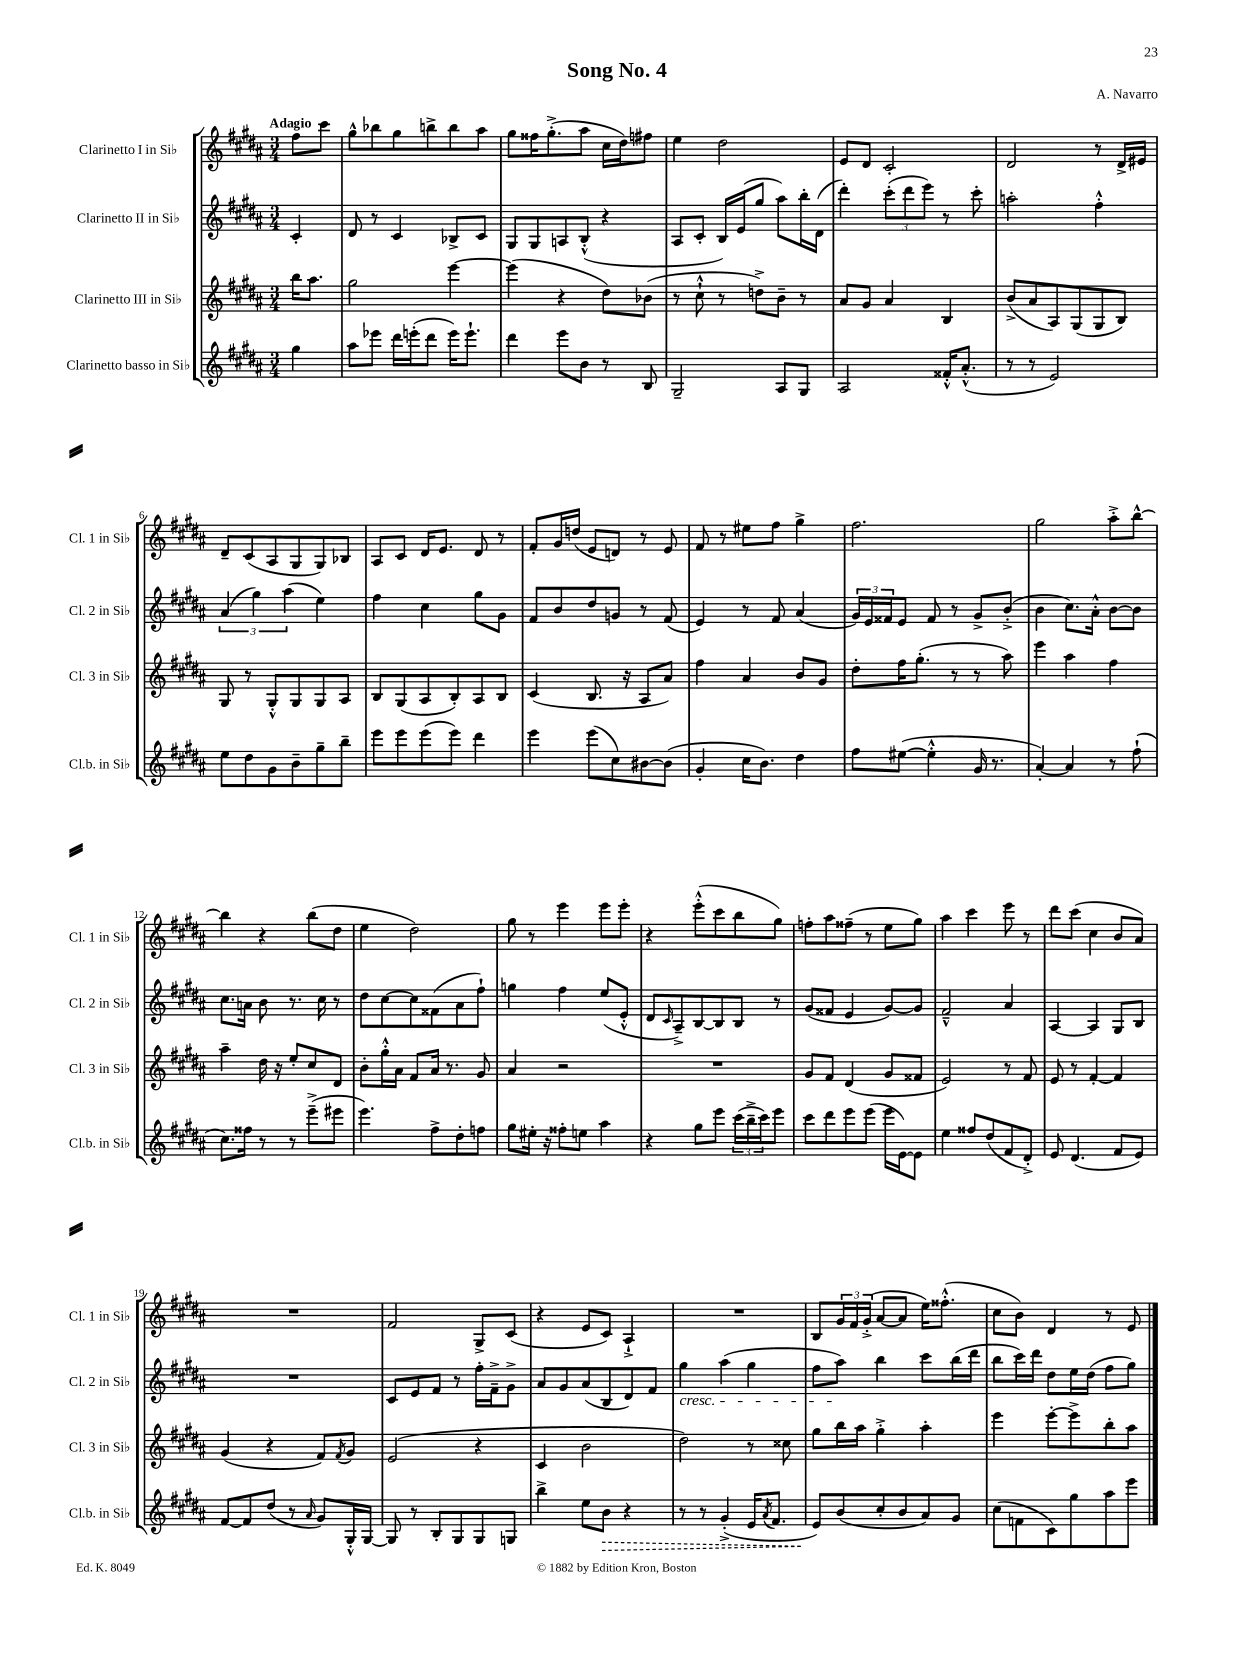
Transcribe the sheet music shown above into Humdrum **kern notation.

**kern	**dynam	**kern	**kern	**kern
*part4	*part4	*part3	*part2	*part1
*staff4	*staff4	*staff3	*staff2	*staff1
*I"Clarinetto basso in Si♭	*	*I"Clarinetto III in Si♭	*I"Clarinetto II in Si♭	*I"Clarinetto I in Si♭
*I'Cl.b. in Si♭	*	*I'Cl. 3 in Si♭	*I'Cl. 2 in Si♭	*I'Cl. 1 in Si♭
*clefG2	*	*clefG2	*clefG2	*clefG2
*k[f#c#g#d#a#]	*	*k[f#c#g#d#a#]	*k[f#c#g#d#a#]	*k[f#c#g#d#a#]
*M3/4	*	*M3/4	*M3/4	*M3/4
=	=	=	=	=
!	!	!	!	!LO:TX:a:B:t=Adagio
4gg#\	.	16bb\KL	4c#'/	8ff#\L
.	.	8.aa#\J	.	.
.	.	.	.	8ccc#\J
=1	=1	=1	=1	=1
8aa#\L	.	2gg#\	8d#/	8gg#^^\L
8eee-X\J	.	.	8r	8bb-X\
16ddd#\LL	.	.	4c#/	8gg#\
(16eeen'\J	.	.	.	.
8ddd#\J	.	.	.	8bbn^\
16eee\KL)	.	[4eee\	8B-X^/L	8bb\
8.eee`\J	.	.	.	.
.	.	.	8c#/J	8aa#\J
=2	=2	=2	=2	=2
4ddd#\	.	(4eee\]	8G#/L	8gg#\L
.	.	.	8G#/	16ff##X\K
.	.	.	.	(8.gg#'^\
8eee\L	.	4r	8An/	.
8b\J	.	.	(8B'^^/J	8aa#\J
8r	.	8dd#\L)	4r	16cc#\LL
.	.	.	.	16dd#\J)
8B/	.	(8b-X\J	.	8ff#X\J
=3	=3	=3	=3	=3
2G#~/	.	8r	8A#/L	4ee\
.	.	8cc#`^^\	8c#'/J	.
.	.	8r	16B/LL)	2dd#\
.	.	.	(16e/J	.
.	.	8ddn^\L)	8gg#/J	.
8A#/L	.	8b~\J	8aa#\L)	.
8G#/J	.	8r	16bb'\L	.
.	.	.	(16d#\JJ	.
=4	=4	=4	=4	=4
2A#/	.	8a#/L	4ddd#'\)	8e/L
.	.	8g#/J	.	8d#/J
.	.	4a#/	(12ccc#'\L	2c#'/
.	.	.	12ddd#\	.
.	.	.	12eee\J)	.
16f##X'^^/KL	.	4B/	8r	.
(8.a#'^^/J	.	.	.	.
.	.	.	8ccc#'\	.
=5	=5	=5	=5	=5
8r	.	(8b^/L	2aan'\	2d#/
8r	.	8a#/	.	.
2e/)	.	8A#/)	.	.
.	.	(8G#/	.	.
.	.	8G#/	4ff#'^^\	8r
.	.	8B/J)	.	16d#^/LL
.	.	.	.	16e#X/JJ
!!LO:LB:g=z
=6	=6	=6	=6	=6
8ee\L	.	8G#/	(6a#/	8d#~/L
8dd#\	.	8r	.	(8c#/
.	.	.	6gg#\)	.
8g#\	.	8G#'^^/L	.	8A#/
.	.	.	(6aa#\	.
8b~\	.	8G#/	.	8G#/
8gg#~\	.	8G#/	4ee\)	8G#/)
8bb~\J	.	8A#/J	.	8B-X/J
=7	=7	=7	=7	=7
8eee\L	.	8B/L	4ff#\	8A#/L
8eee\	.	(8G#/	.	8c#/J
(8eee\	.	8A#/	4cc#\	16d#/KL
.	.	.	.	8.e/J
8eee\J)	.	8B'/)	.	.
4ddd#\	.	8A#/	8gg#\L	8d#/
.	.	8B/J	8g#\J	8r
=8	=8	=8	=8	=8
4eee\	.	(4c#/	8f#/L	8f#'/L
.	.	.	8b/	16g#/L
.	.	.	.	(16ddn/JJ
(8eee\L	.	8.B/	8dd#/	8e/L
8cc#\)	.	.	8gn/J	8dn/J)
.	.	16r	.	.
[8b#X\	.	8A#/L	8r	8r
(8b#\J]	.	8a#/J)	(8f#/	8e/
=9	=9	=9	=9	=9
4g#'/	.	4ff#\	4e/)	8f#/
.	.	.	.	8r
16cc#\KL	.	4a#/	8r	8ee#X\L
8.b\J)	.	.	.	.
.	.	.	8f#/	8ff#\J
4dd#\	.	8b/L	(4a#/	4gg#^\
.	.	8g#/J	.	.
=10	=10	=10	=10	=10
8ff#\L	.	8dd#'\L	24g#/LL)	2.ff#\
.	.	.	24e/	.
.	.	.	24f##X/J	.
([8ee#X\J	.	16ff#\K	8e/J	.
.	.	(8.gg#'\J	.	.
4ee#'^^\]	.	.	8f##/	.
.	.	8r	8r	.
16g#/	.	8r	8g#^/L	.
8.r	.	.	.	.
.	.	8aa#\)	(8b'^/J	.
=11	=11	=11	=11	=11
[4a#'/)	.	4eee\	4b\	2gg#\
4a#/]	.	4aa#\	8.cc#\L)	.
.	.	.	16a#'^^\Jk	.
8r	.	4ff#\	[8b\L	8aa#'^\L
(8ff#`\	.	.	8b\J]	[8bb^^\J
!!LO:LB:g=z
=12	=12	=12	=12	=12
8.cc#\L)	.	4aa#~\	8.cc#\L	4bb\]
16ff##X\Jk	.	.	16an\Jk	.
8r	.	16dd#\	8b\	4r
.	.	16r	.	.
8r	.	8ee'/L	8.r	.
(8eee~^\L	.	8cc#/	.	(8bb\L
.	.	.	16cc#\	.
8eee#X\J	.	8d#/J	8r	8dd#\J
=13	=13	=13	=13	=13
4.eee\)	.	8b'\L	8dd#\L	4ee\
.	.	16gg#'^^\L	[8cc#\	.
.	.	16a#\JJ	.	.
.	.	8f#/L	8cc#\]	2dd#\)
8ff#^\L	.	16a#/Jk	(8f##X\	.
.	.	8.r	.	.
8dd#'\	.	.	8a#\	.
8ffn\J	.	8g#/	8ff#`\J)	.
=14	=14	=14	=14	=14
8gg#\L	.	4a#/	4ggn\	8gg#\
16ee#X'\Jk	.	.	.	8r
16r	.	.	.	.
8ff##X'\L	.	2r	4ff#\	4eee\
8een\J	.	.	.	.
4aa#\	.	.	(8ee/L	8eee\L
.	.	.	8e'^^/J	8eee'\J
=15	=15	=15	=15	=15
4r	.	2.r	8d#/L	4r
.	.	.	16qqc#/	.
.	.	.	8A#~^/)	.
8gg#\L	.	.	[8B/	(8eee'^^\L
8eee\J	.	.	8B/]	8ccc#\
(24ccc#\LL	.	.	8B/J	8bb\
24bb~^\	.	.	.	.
24ccc#\J)	.	.	.	.
8eee\J	.	.	8r	8gg#\J)
=16	=16	=16	=16	=16
8ccc#\L	.	8g#/L	(8g#/L	8ffn'\L
8ddd#\	.	8f#/J	8f##X/J	8aa#\
8eee\	.	(4d#/	4e/	(8ff##X~\J
(8eee\J	.	.	.	8r
16eee\LL	.	8g#/L	[8g#/L)	8ee\L
[16e\J)	.	.	.	.
8e\J]	.	8f##X/J	8g#/J]	8gg#\J)
=17	=17	=17	=17	=17
4ee\	.	2e/)	2f#~^^/	4aa#\
8ff##X/L	.	.	.	4ccc#\
(8dd#/	.	.	.	.
8f#/	.	8r	4a#/	8eee\
8d#'^/J)	.	8f#/	.	8r
=18	=18	=18	=18	=18
8e/	.	8e/	[4A#/	8ddd#\L
(4.d#/	.	8r	.	(8ccc#\J
.	.	[4f#'/	4A#/]	4cc#\
8f#/L	.	4f#/]	8G#/L	8b/L
8e/J)	.	.	8B/J	8a#/J)
!!LO:LB:g=z
=19	=19	=19	=19	=19
[8f#/L	.	(4g#/	2.r	2.r
8f#/]	.	.	.	.
(8dd#/J	.	4r	.	.
8r	.	.	.	.
16qqa#/	.	.	.	.
8g#/L)	.	8f#/L)	.	.
.	.	8qf#/	.	.
16G#'^^/L	.	8g#/J	.	.
[16G#/JJ	.	.	.	.
=20	=20	=20	=20	=20
8G#/]	.	(2e/	8c#/L	2f#/
8r	.	.	8e/	.
8B'/L	.	.	8f#/J	.
8G#/	.	.	8r	.
8G#/	.	4r	16ff#'\LL	8G#^/L
.	.	.	16f#~^\J	.
8Gn/J	.	.	8g#^\J	(8c#/J
=21	=21	=21	=21	=21
4bb^\	.	4c#/	8a#/L	4r
.	.	.	8g#/	.
8ee\L	.	2b\	(8a#/	8e/L
!	!LO:HP:b	!	!	!
8b\J	>	.	8B/	8c#/J)
4r	.	.	8d#/)	4A#`^/
.	.	.	8f#/J	.
=22	=22	=22	=22	=22
!	!	!	!LO:TX:b:i:t=cresc.	!
8r	.	2dd#\)	4gg#\	2.r
8r	.	.	.	.
(4g#'^/	.	.	(4aa#\	.
16e/KL	.	8r	4gg#\	.
8qa#/	.	.	.	.
8.f#/J	.	.	.	.
.	.	8cc##X\	.	.
=23	=23	=23	=23	=23
8e/L)	.	8gg#\L	8ff#\L	8B/L
(8b/	]	16bb\L	8aa#\J)	24g#/L
.	.	.	.	24f#/
.	.	16aa#\JJ	.	.
.	.	.	.	(24g#'^/JJ
8cc#'/	.	4gg#'^\	4bb\	[8a#/L
8b/	.	.	.	8a#/J]
8a#/)	.	4aa#'\	8ccc#\L	16ee\KL)
.	.	.	.	(8.ff##X'^^\J
8g#/J	.	.	(16bb\L	.
.	.	.	16ddd#\JJ	.
=24	=24	=24	=24	=24
(8cc#\L	.	4eee\	8bb\L	8cc#\L
8fn\	.	.	16ccc#\L)	8b\J)
.	.	.	16ddd#\JJ	.
8c#\)	.	[8eee'\L	8dd#\L	4d#/
8gg#\	.	8eee^\]	16ee\L	.
.	.	.	(16dd#\JJ	.
8aa#\	.	8bb'\	8ff#\L	8r
8eee\J	.	8aa#\J	8gg#\J)	8e/
==	==	==	==	==
*-	*-	*-	*-	*-
